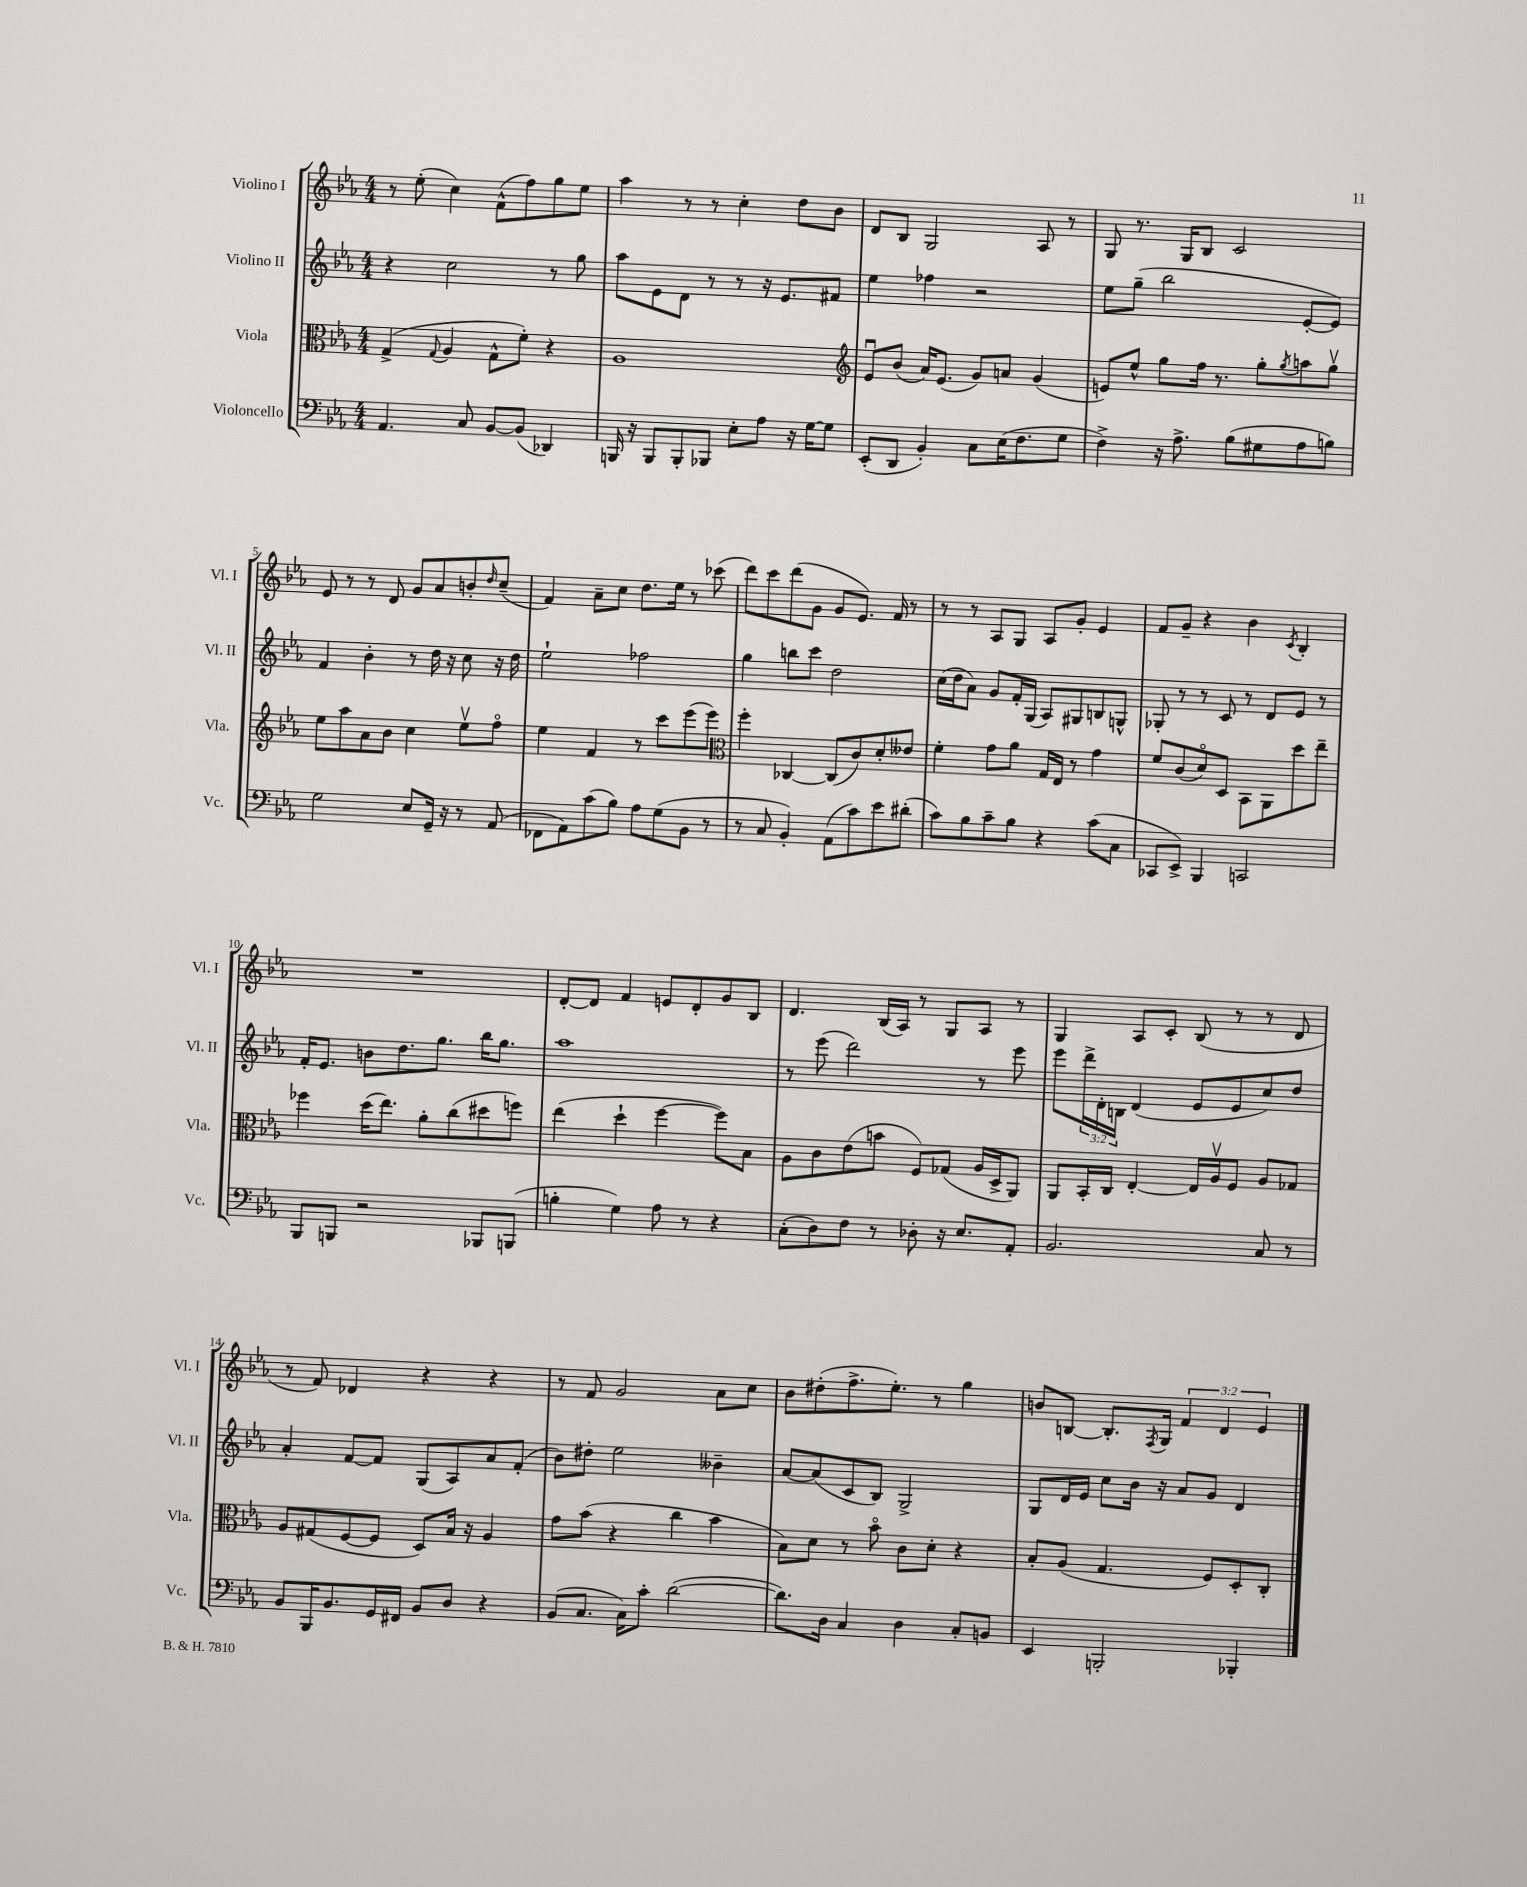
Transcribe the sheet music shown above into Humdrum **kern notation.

**kern	**kern	**kern	**kern
*staff4	*staff3	*staff2	*staff1
*clefF4	*clefC3	*clefG2	*clefG2
*k[b-e-a-]	*k[b-e-a-]	*k[b-e-a-]	*k[b-e-a-]
*M4/4	*M4/4	*M4/4	*M4/4
4.AA-	(4G^	4r	8r
.	.	.	(8ee-'
.	8qqG	.	.
.	4A-	2cc	4cc)
8C	.	.	.
[8BB-	8G^^	.	(8f^^
(8BB-]	8f')	.	8ff)
4DD-)	4r	8r	8gg
.	.	8gg	8ee-
=	=	=	=
16BBB	1A-	8aa-	4aa-
16r	.	.	.
8BBB	.	8e-	.
8BBB'	.	8d	8r
8BBB-	.	8r	8r
8E-'	.	8r	4cc'
8A-	.	16r	.
.	.	8.e-	.
16r	.	.	8dd
[16G	.	.	.
8G]	.	8f#	8b-
=	=	=	=
*	*clefG2	*	*
(8EE-'	8e-u	4ee-	8d
8DD	(8b-	.	8B-
4BB-')	16a-)	4ff-	2G
.	(8.e-	.	.
8C	8g)	2r	.
(16E-	8a	.	.
8.F	.	.	.
.	(4g	.	8A-
8G	.	.	8r
=	=	=	=
4F^)	8e)	8ee-	8G
.	8ee-^^	(8gg~	8.r
16r	8gg	2bb-	.
8.A-^	.	.	16G
.	16ff	.	8B-
.	8.r	.	.
(8B-	.	.	2c
8G#	8gg'	.	.
.	8qgg	.	.
8A-	8aa	[8e-'	.
8B)	8ggv	8e-])	.
=	=	=	=
2G	8ee-	4f	8e-
.	8aa-	.	8r
.	8a-	4b-'	8r
.	8b-	.	8d
8E-	4cc	8r	8g
16GG~	.	16dd	8a-
16r	.	16r	.
8r	8ee-v	8cc	8b'
.	.	.	16qqdd
(8AA-	8ffo	16r	(8cc~
.	.	16dd	.
=	=	=	=
8FF-	4ee-	2ee-`	4f)
8AA-)	.	.	.
(8c	4f	.	8a-~
8B-)	.	.	8cc
8A-	8r	2ff-	8.dd
(8G	8ccc	.	.
.	.	.	16ee-
8BB-	(8eee-	.	8r
8r	8eee-)	.	(8ccc-
=	=	=	=
*	*clefC3	*	*
8r	4ff'	4gg	8ddd)
8C	.	.	8ccc
4BB-')	[4C-	8bb	(8ddd
.	.	8ccc	8g
(8AA-	(8C-]	2dd	8g
8c)	8c)	.	8.e-)
8e-	8d'	.	.
.	.	.	16f
(8d#'	8e--	.	8r
=	=	=	=
8c)	4f'	(16cc	8r
.	.	16dd	.
8B-	.	8a-)	8r
8c~	8g	8g	8A-
8B-	8a-	16f'	8G
.	.	(16G	.
4r	16G	8A-)	8A-
.	16E-	.	.
.	8r	8G#	8g'
(8c	4g	8B	4e-
8C	.	8G^^	.
=	=	=	=
8CC-	8f	8G-'	8f
8EE-^)	(8c	8r	8g~
4BBB-	8do)	8r	4r
.	8D	8c	.
2CC	8BB-	8r	4b-
.	8AA-	8d	.
.	.	.	8qc
.	8dd	8e-	4B-'
.	8ee-~	8r	.
=	=	=	=
8BBB-	4ff-	16f'	1r
.	.	8.e-	.
8BBB	.	.	.
2r	(16dd	8b	.
.	8.ee-)	.	.
.	.	8.dd	.
.	8a-'	.	.
.	.	8.gg	.
.	(8cc	.	.
8BBB-	8dd#	16bb-	.
.	.	8.gg	.
(8BBB	8ff)	.	.
=	=	=	=
4B'	(4ee-	1aa-	[8d'
.	.	.	8d]
4G)	4dd`	.	4f
8A-	[4ff	.	8e
8r	.	.	8d'
4r	8ff])	.	8g
.	8B-	.	8B-
=	=	=	=
(8C'	8A-	8r	4.d
8D)	8c	(8eee-	.
8F	(8e-	2ddd)	.
8r	8b	.	(16B-
.	.	.	16A-)
8D-'	8F)	.	8r
16r	(8G-	.	8G
8.E-	.	.	.
.	16A-	8r	8A-
.	16D^	.	.
8AA-'	8AA-)	8eee-	8r
=	=	=	=
2.BB-	8AA-	8eee-	4G
.	16BB-'	24ddd^	.
.	.	24d'	.
.	16C	.	.
.	.	24B	.
.	[4E-'	(4d	8A-
.	.	.	8c'
.	16E-]	8e-	(8B-
.	16A-v	.	.
.	8F	8e-	8r
8C	8A-	8cc)	8r
8r	8G-	8dd	8d
=	=	=	=
8BB-	8A-	4a-'	8r
16BBB-	(8G#	.	8f)
8.BB-	.	.	.
.	[8F	[8f	4d-
16GG	8F]	8f]	.
16FF#	.	.	.
8BB-	8D)	(8G	4r
8D	16B-	8A-)	.
.	16r	.	.
4r	4A-	8a-	4r
.	.	(8f'	.
=	=	=	=
(8BB-	8g	8b-)	8r
8.C	(8b-	8dd#'	8f
.	4r	2ee-	2g
16C)	.	.	.
8c'	.	.	.
([2d	4cc	.	.
.	4b-	4b--~	8a-
.	.	.	8cc
=	=	=	=
8.d])	8B-)	[8a-	8b-
.	8d	(8a-]	(8dd#'
16D	.	.	.
4C	8r	8c	8.ff^
.	8b-o	8B-)	.
.	.	.	8.ee-')
4D	8c	2G^	.
.	8d'	.	8r
8C'	4r	.	4gg
8BB	.	.	.
=	=	=	=
4EE-	8B-'	8G	8b
.	(8A-	16d	[8B
.	.	16e-	.
2BBB'	4.G	8cc	8.B']
.	.	16b-	.
.	.	.	8qF
.	.	16r	16G
.	.	8a-	6f
.	8F)	8g	.
.	.	.	6d
4BBB-'	8D'	4d	.
.	.	.	6e-
.	8C'	.	.
==	==	==	==
*-	*-	*-	*-
